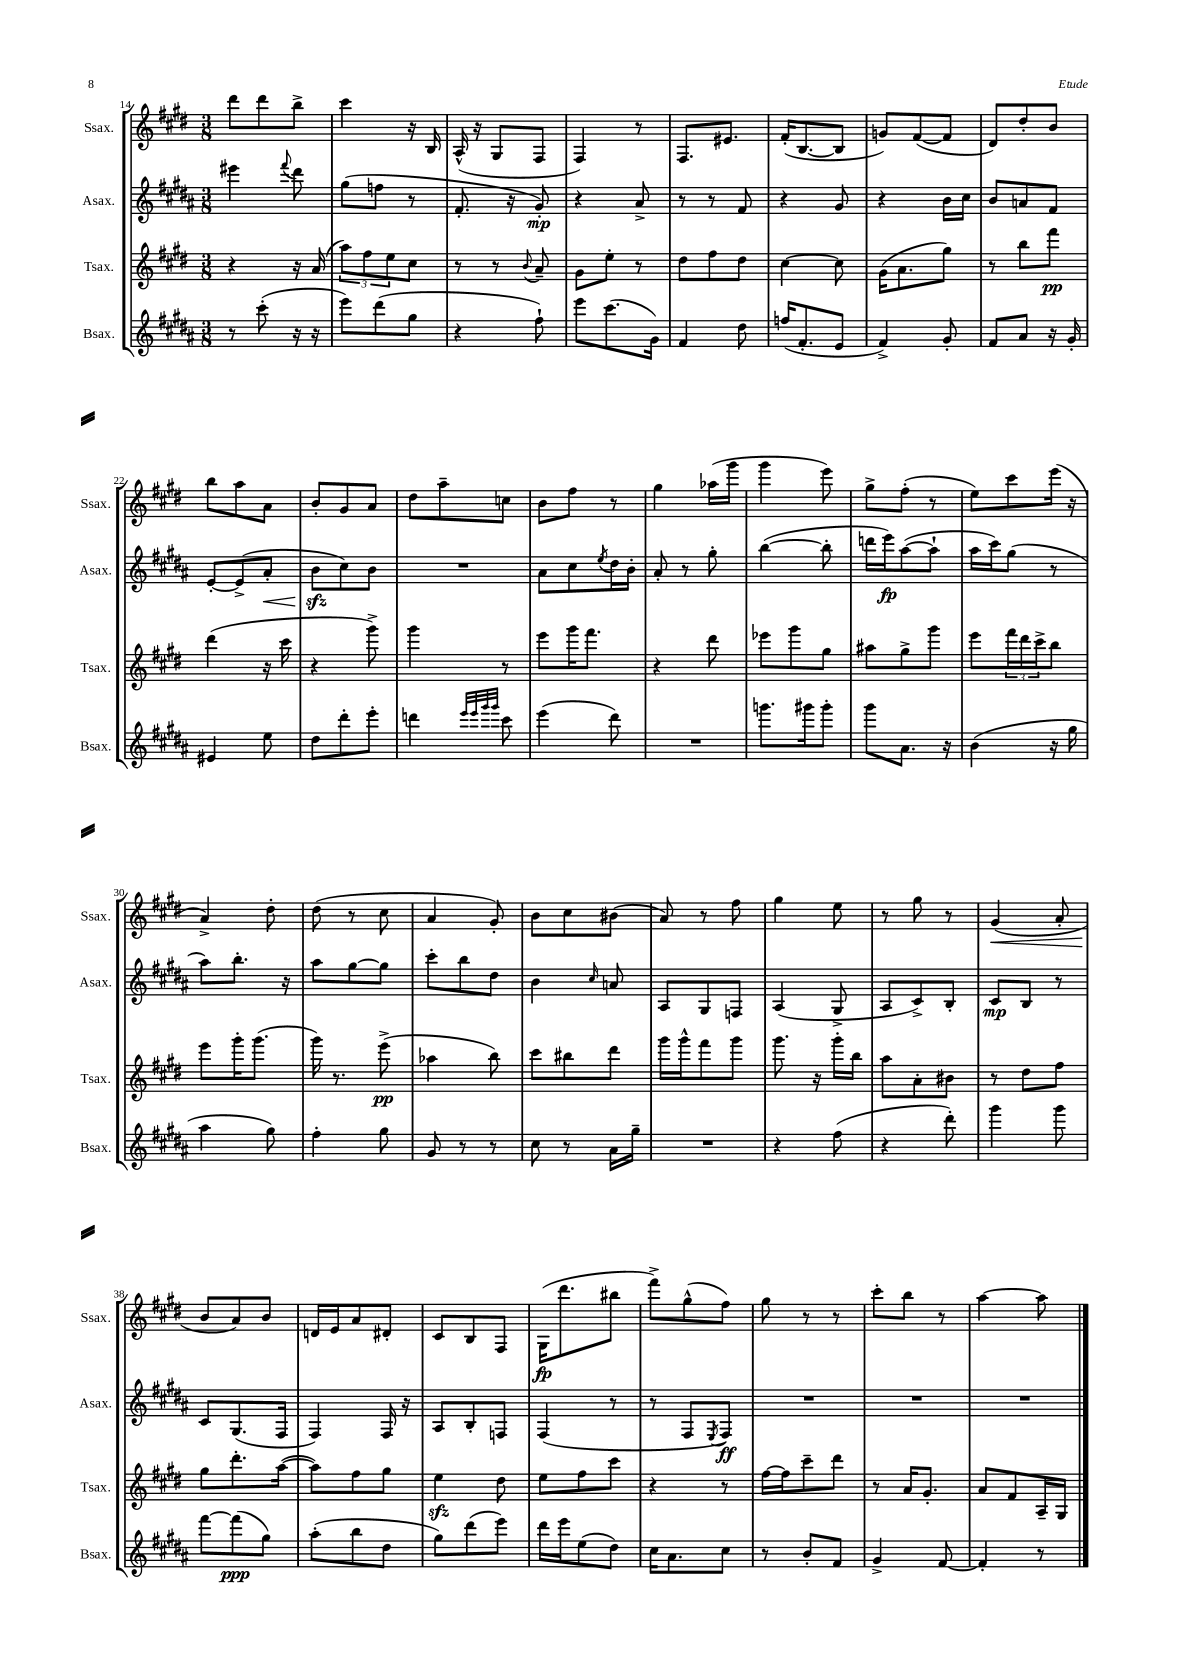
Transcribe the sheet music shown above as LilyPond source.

<<
\new StaffGroup <<
\new Staff = "s0" \with { instrumentName = "Ssax." shortInstrumentName = "Ssax." } {
    \clef treble \key e \major \numericTimeSignature \time 3/8
    dis'''8 dis'''8 b''8-> |
    cis'''4 r16 b16 |
    a16-^( r16 gis8 fis8 |
    fis4) r8 |
    fis8. eis'8. |
    fis'16-.( b8.~ b8 |
    g'8) fis'8~( fis'8 |
    dis'8) dis''8-. b'8 |
    b''8 a''8 a'8 |
    b'8-. gis'8 a'8 |
    dis''8 a''8-- c''8 |
    b'8 fis''8 r8 |
    gis''4 aes''16( gis'''16 |
    gis'''4 e'''8) |
    gis''8-> fis''8-.( r8 |
    e''8) cis'''8 e'''16( r16 |
    a'4->) dis''8-. |
    dis''8( r8 cis''8 |
    a'4 gis'8-.) |
    b'8 cis''8 bis'8( |
    a'8) r8 fis''8 |
    gis''4 e''8 |
    r8 gis''8 r8 |
    gis'4\<( a'8-. |
    b'8\! a'8) b'8 |
    d'16 e'16 a'8 dis'8-. |
    cis'8 b8 fis8 |
    gis16\fp( dis'''8. bis''8 |
    fis'''8->) gis''8-^( fis''8) |
    gis''8 r8 r8 |
    cis'''8-. b''8 r8 |
    a''4~ a''8 \bar "|." |
}
\new Staff = "s1" \with { instrumentName = "Asax." shortInstrumentName = "Asax." } {
    \clef treble \key b \major \numericTimeSignature \time 3/8
    eis'''4 \appoggiatura { fis'''8 } dis'''8 |
    gis''8( f''8 r8 |
    fis'8.-. r16 gis'8-.\mp) |
    r4 ais'8-> |
    r8 r8 fis'8 |
    r4 gis'8 |
    r4 b'16 cis''16 |
    b'8 a'8 fis'8 |
    e'8~-. e'8->( ais'8-.\< |
    b'8\sfz\! cis''8) b'8 |
    R4. |
    ais'8 cis''8 \acciaccatura { e''8 } dis''16 b'16-. |
    ais'8-. r8 gis''8-. |
    b''4~( b''8-. |
    d'''16 e'''16\fp) ais''8~( ais''8-! |
    ais''16 cis'''16) gis''8( r8 |
    ais''8) b''8.-. r16 |
    ais''8 gis''8~ gis''8 |
    cis'''8-. b''8 dis''8 |
    b'4 \grace { cis''16 } a'8 |
    ais8 gis8 f8 |
    ais4( gis8-> |
    ais8 cis'8->) b8-. |
    cis'8\mp b8 r8 |
    cis'8 gis8.( fis16 |
    fis4) fis16 r16 |
    ais8 b8-. f8 |
    fis4( r8 |
    r8 fis8 \acciaccatura { e8 } fis8\ff) |
    R4. |
    R4. |
    R4. \bar "|." |
}
\new Staff = "s2" \with { instrumentName = "Tsax." shortInstrumentName = "Tsax." } {
    \clef treble \key e \major \numericTimeSignature \time 3/8
    r4 r16 a'16( |
    \tuplet 3/2 { a''8) fis''8 e''8 } cis''8 |
    r8 r8 \appoggiatura { b'8 } a'8-- |
    gis'8 e''8-. r8 |
    dis''8 fis''8 dis''8 |
    cis''4~ cis''8 |
    gis'16( a'8. gis''8) |
    r8 b''8 fis'''8\pp |
    dis'''4( r16 cis'''16 |
    r4 gis'''8->) |
    gis'''4 r8 |
    e'''8 gis'''16 fis'''8. |
    r4 dis'''8 |
    ees'''8 gis'''8 gis''8 |
    ais''8 gis''8-> gis'''8 |
    e'''8 \tuplet 3/2 { fis'''16 dis'''16 cis'''16-> } b''8 |
    e'''8 gis'''16-. gis'''8.( |
    gis'''16) r8. e'''8->\pp( |
    aes''4 b''8) |
    cis'''8 bis''8 dis'''8 |
    gis'''16 gis'''16-^ fis'''8 gis'''8 |
    gis'''8. r16 gis'''16-. b''16 |
    a''8 a'8-. bis'8 |
    r8 dis''8 fis''8 |
    gis''8 dis'''8.-. a''16~( |
    a''8) fis''8 gis''8 |
    e''4\sfz dis''8 |
    e''8 fis''8 cis'''8 |
    r4 r8 |
    fis''16~ fis''16 cis'''8-- dis'''8 |
    r8 a'16 gis'8.-. |
    a'8 fis'8 a16-- gis16 \bar "|." |
}
\new Staff = "s3" \with { instrumentName = "Bsax." shortInstrumentName = "Bsax." } {
    \clef treble \key b \major \numericTimeSignature \time 3/8
    r8 cis'''8-.( r16 r16 |
    e'''8) dis'''8( gis''8 |
    r4 fis''8-!) |
    e'''8 cis'''8.( gis'16) |
    fis'4 dis''8 |
    f''16( fis'8.-. e'8 |
    fis'4->) gis'8-. |
    fis'8 ais'8 r16 gis'16-. |
    eis'4 e''8 |
    dis''8 dis'''8-. e'''8-. |
    d'''4 \grace { e'''32 e'''32 gis'''32 gis'''32 } cis'''8 |
    e'''4( dis'''8) |
    R4. |
    g'''8. gis'''16 gis'''8-. |
    gis'''8 ais'8. r16 |
    b'4( r16 gis''16 |
    ais''4 gis''8) |
    fis''4-. gis''8 |
    gis'8 r8 r8 |
    cis''8 r8 ais'16 gis''16-- |
    R4. |
    r4 fis''8( |
    r4 dis'''8-.) |
    gis'''4 gis'''8 |
    fis'''8~ fis'''8\ppp( gis''8) |
    ais''8-.( b''8 dis''8 |
    gis''8) dis'''8( e'''8) |
    dis'''16 e'''16 e''8( dis''8) |
    cis''16 ais'8. cis''8 |
    r8 b'8-. fis'8 |
    gis'4-> fis'8~ |
    fis'4-. r8 \bar "|." |
}
>>
>>
\layout { \context { \Score currentBarNumber = #14 } }
